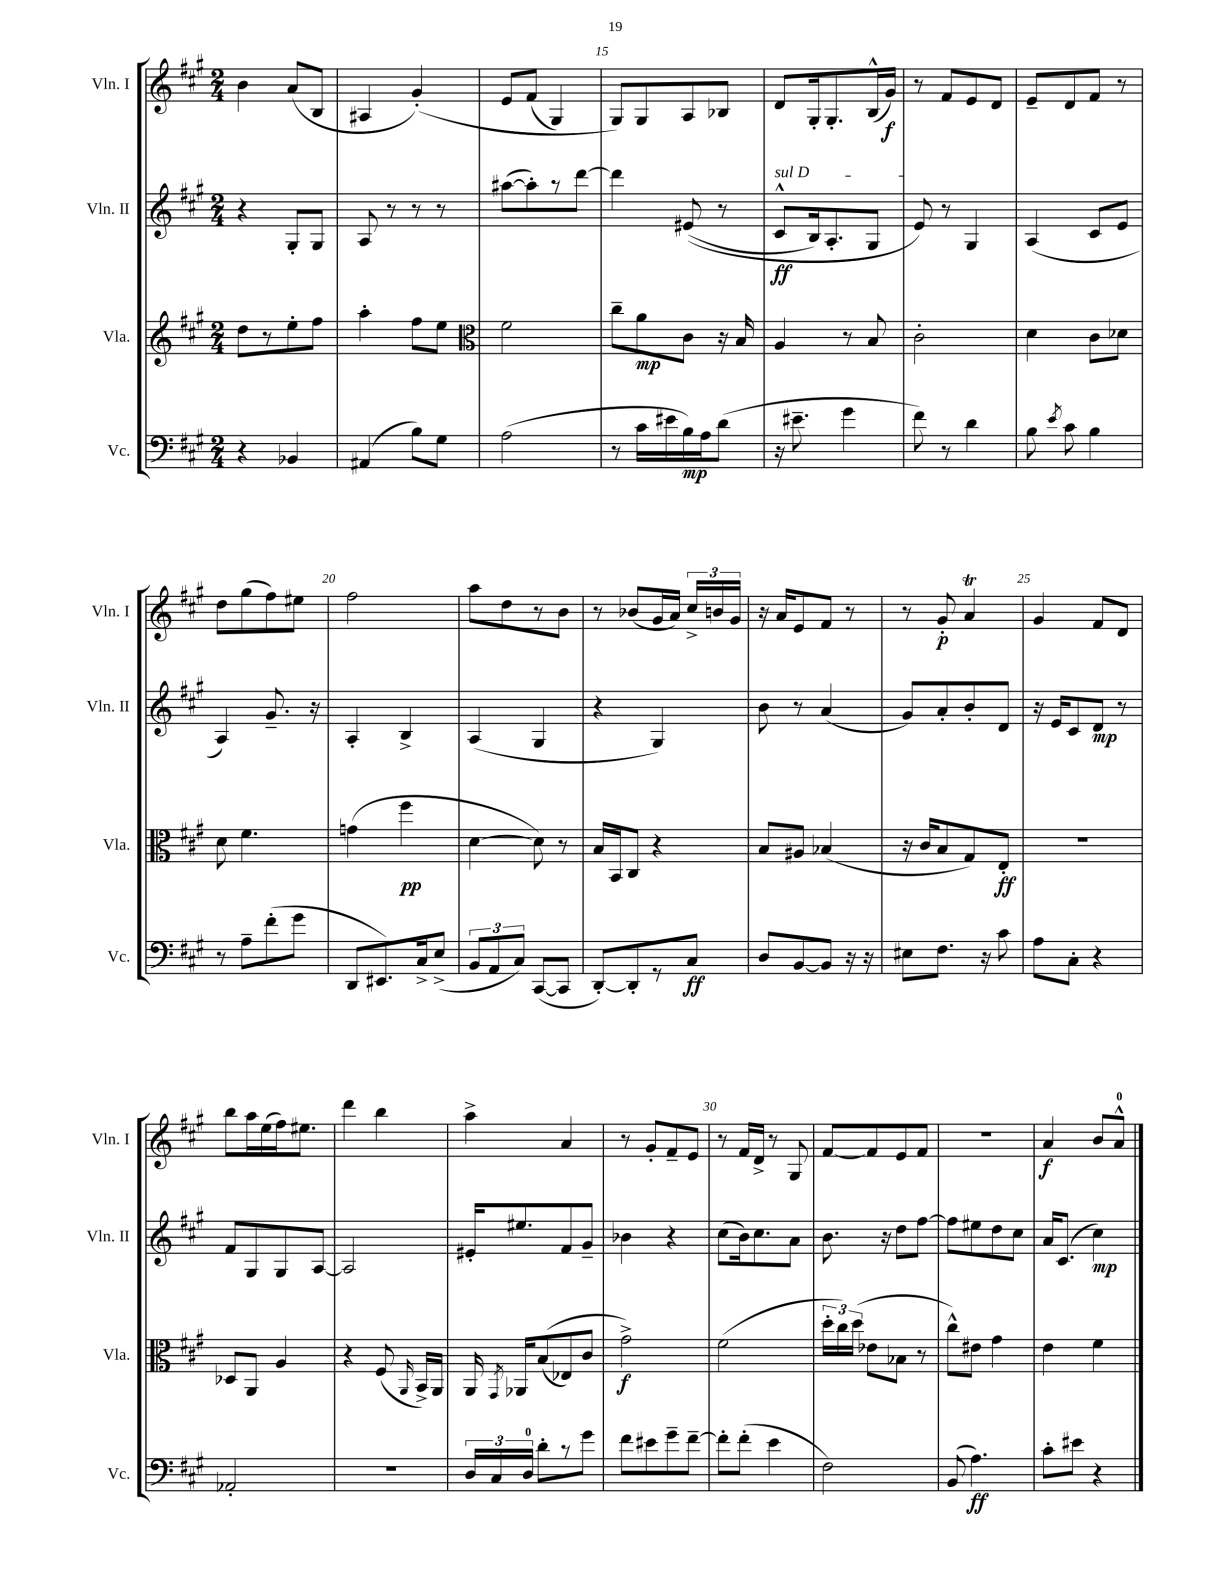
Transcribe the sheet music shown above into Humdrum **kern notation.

**kern	**dynam	**kern	**dynam	**kern	**dynam	**kern	**dynam
*part4	*part4	*part3	*part3	*part2	*part2	*part1	*part1
*staff4	*staff4	*staff3	*staff3	*staff2	*staff2	*staff1	*staff1
*I"Vc.	*	*I"Vla.	*	*I"Vln. II	*	*I"Vln. I	*
*I'Vc.	*	*I'Vla.	*	*I'Vln. II	*	*I'Vln. I	*
*clefF4	*	*clefG2	*	*clefG2	*	*clefG2	*
*k[f#c#g#]	*	*k[f#c#g#]	*	*k[f#c#g#]	*	*k[f#c#g#]	*
*M2/4	*	*M2/4	*	*M2/4	*	*M2/4	*
=12	=12	=12	=12	=12	=12	=12	=12
4r	.	8dd\L	.	4r	.	4b\	.
.	.	8r	.	.	.	.	.
4BB-X/	.	8ee'\	.	8G#'/L	.	(8a/L	.
.	.	8ff#\J	.	8G#/J	.	8B/J	.
=13	=13	=13	=13	=13	=13	=13	=13
(4AA#X/	.	4aa'\	.	8A/	.	4A#X/	.
.	.	.	.	8r	.	.	.
8B\L)	.	8ff#\L	.	8r	.	(4g#'/)	.
8G#\J	.	8ee\J	.	8r	.	.	.
=14	=14	=14	=14	=14	=14	=14	=14
*	*	*clefC3	*	*	*	*	*
(2A\	.	2f#\	.	([8aa#X\L	.	8e/L	.
.	.	.	.	8aa#'\])	.	(8f#/J	.
.	.	.	.	8r	.	4G#/)	.
.	.	.	.	[8ddd\J	.	.	.
=15	=15	=15	=15	=15	=15	=15	=15
8r	.	8cc#~\L	.	4ddd\]	.	8G#/L)	.
16c#\LL	.	8a\	mp	.	.	8G#/	.
16e#X\	.	.	.	.	.	.	.
16B\)	mp	8c#\J	.	((8e#X/	.	8A/	.
16A\J	.	.	.	.	.	.	.
(8d\J	.	16r	.	8r	.	8B-X/J	.
.	.	16B/	.	.	.	.	.
=16	=16	=16	=16	=16	=16	=16	=16
!	!	!	!	!LO:TX:a:i:t=sul D	!	!	!
16r	.	4A/	.	8c#^^/L	ff	8d/L	.
8.e#X~\	.	.	.	.	.	.	.
.	.	.	.	16B/k)	.	16G#'/k	.
.	.	.	.	8.A'/	.	8.G#'/	.
4g#\	.	8r	.	.	.	.	.
.	.	8B/	.	8G#/J	.	(16B^^/L	.
.	.	.	.	.	.	16g#/JJ)	f
=17	=17	=17	=17	=17	=17	=17	=17
8f#\)	.	2c#'\	.	8e/)	.	8r	.
8r	.	.	.	8r	.	8f#/L	.
4d\	.	.	.	4G#/	.	8e/	.
.	.	.	.	.	.	8d/J	.
=18	=18	=18	=18	=18	=18	=18	=18
8B\	.	4d\	.	(4A/	.	8e~/L	.
8qe/	.	.	.	.	.	.	.
8c#\	.	.	.	.	.	8d/	.
4B\	.	8c#\L	.	8c#/L	.	8f#/J	.
.	.	8d-X\J	.	8e/J	.	8r	.
!!LO:LB:g=z
=19	=19	=19	=19	=19	=19	=19	=19
8r	.	8d\	.	4A/)	.	8dd\L	.
8A~\L	.	4.f#\	.	.	.	(8gg#\	.
(8f#'\	.	.	.	8.g#~/	.	8ff#\)	.
8g#\J	.	.	.	.	.	8ee#X\J	.
.	.	.	.	16r	.	.	.
=20	=20	=20	=20	=20	=20	=20	=20
8DD/L	.	(4gn\	.	4A'/	.	2ff#\	.
8.EE#X/)	.	.	.	.	.	.	.
.	.	4ff#\	pp	4B^/	.	.	.
16C#^/k	.	.	.	.	.	.	.
(8E^/J	.	.	.	.	.	.	.
=21	=21	=21	=21	=21	=21	=21	=21
12BB/L	.	[4d\	.	(4A/	.	8aa\L	.
12AA/	.	.	.	.	.	.	.
.	.	.	.	.	.	8dd\	.
12C#/J)	.	.	.	.	.	.	.
([8CC#/L	.	8d\])	.	4G#/	.	8r	.
8CC#/J]	.	8r	.	.	.	8b\J	.
=22	=22	=22	=22	=22	=22	=22	=22
[8DD'/L)	.	16B/LL	.	4r	.	8r	.
.	.	16BB/J	.	.	.	.	.
8DD'/]	.	8C#/J	.	.	.	(8b-X/L	.
8r	.	4r	.	4G#/)	.	16g#/L	.
.	.	.	.	.	.	16a/JJ)	.
8C#/J	ff	.	.	.	.	24cc#^/LL	.
.	.	.	.	.	.	24bn/	.
.	.	.	.	.	.	24g#/JJ	.
=23	=23	=23	=23	=23	=23	=23	=23
8D/L	.	8B/L	.	8b\	.	16r	.
.	.	.	.	.	.	16a/KL	.
[8BB/	.	8A#X/J	.	8r	.	8e/	.
8BB/J]	.	(4B-X/	.	(4a/	.	8f#/J	.
16r	.	.	.	.	.	8r	.
16r	.	.	.	.	.	.	.
=24	=24	=24	=24	=24	=24	=24	=24
8E#X\L	.	16r	.	8g#/L)	.	8r	.
.	.	16c#/KL	.	.	.	.	.
8.F#\J	.	8B/	.	8a'/	.	8g#'/	p
.	.	8G#/)	.	8b'/	.	4aT/	.
16r	.	.	.	.	.	.	.
8c#\	.	8E'/J	ff	8d/J	.	.	.
=25	=25	=25	=25	=25	=25	=25	=25
8A\L	.	2r	.	16r	.	4g#/	.
.	.	.	.	16e/KL	.	.	.
8C#'\J	.	.	.	8c#/	.	.	.
4r	.	.	.	8d/J	mp	8f#/L	.
.	.	.	.	8r	.	8d/J	.
!!LO:LB:g=z
=26	=26	=26	=26	=26	=26	=26	=26
2AA-X'/	.	8D-X/L	.	8f#/L	.	8bb\L	.
.	.	8AA/J	.	8G#/	.	16aa\L	.
.	.	.	.	.	.	(16ee\	.
.	.	4A/	.	8G#/	.	16ff#\J)	.
.	.	.	.	.	.	8.ee#X\J	.
.	.	.	.	[8A/J	.	.	.
=27	=27	=27	=27	=27	=27	=27	=27
2r	.	4r	.	2A/]	.	4ddd\	.
.	.	(8F#/	.	.	.	4bb\	.
.	.	16qqAA/	.	.	.	.	.
.	.	16BB^/LL)	.	.	.	.	.
.	.	16AA/JJ	.	.	.	.	.
=28	=28	=28	=28	=28	=28	=28	=28
24D/LL	.	16AA/	.	16e#X'/KL	.	4aa^\	.
24C#/	.	.	.	.	.	.	.
.	.	8qGG#/	.	.	.	.	.
.	.	16AA-X/KL	.	8.ee#X/	.	.	.
24D/JJ	.	.	.	.	.	.	.
8d'\L	.	((8B/	.	.	.	.	.
8r	.	8E-X/)	.	8f#/	.	4a/	.
8g#\J	.	8c#/J	.	8g#~/J	.	.	.
=29	=29	=29	=29	=29	=29	=29	=29
8f#\L	.	2g#^\)	f	4b-X\	.	8r	.
8e#X\	.	.	.	.	.	8g#'/L	.
8g#~\	.	.	.	4r	.	8f#~/	.
[8f#~\J	.	.	.	.	.	8e/J	.
=30	=30	=30	=30	=30	=30	=30	=30
8f#'\L]	.	(2f#\	.	(8cc#\L	.	8r	.
(8f#'\J	.	.	.	16b\k)	.	16f#/LL	.
.	.	.	.	8.cc#\	.	16d^/JJ	.
4e\	.	.	.	.	.	8r	.
.	.	.	.	8a\J	.	8G#/	.
=31	=31	=31	=31	=31	=31	=31	=31
2F#\)	.	24dd'\LL	.	8.b\	.	[8f#/L	.
.	.	24cc#\)	.	.	.	.	.
.	.	(24dd\JJ	.	.	.	.	.
.	.	8e-X\L	.	.	.	8f#/]	.
.	.	.	.	16r	.	.	.
.	.	8B-X\J	.	8dd\L	.	8e/	.
.	.	8r	.	[8ff#\J	.	8f#/J	.
=32	=32	=32	=32	=32	=32	=32	=32
(8BB/	.	8cc#^^\L)	.	8ff#\L]	.	2r	.
4.A\)	ff	8e#X\J	.	8ee#X\	.	.	.
.	.	4g#\	.	8dd\	.	.	.
.	.	.	.	8cc#\J	.	.	.
=33	=33	=33	=33	=33	=33	=33	=33
8c#'\L	.	4e\	.	16a/KL	.	4a/	f
.	.	.	.	(8.c#/J	.	.	.
8e#X\J	.	.	.	.	.	.	.
4r	.	4f#\	.	4cc#\)	mp	8b/L	.
.	.	.	.	.	.	8a^^/J	.
==	==	==	==	==	==	==	==
*-	*-	*-	*-	*-	*-	*-	*-
